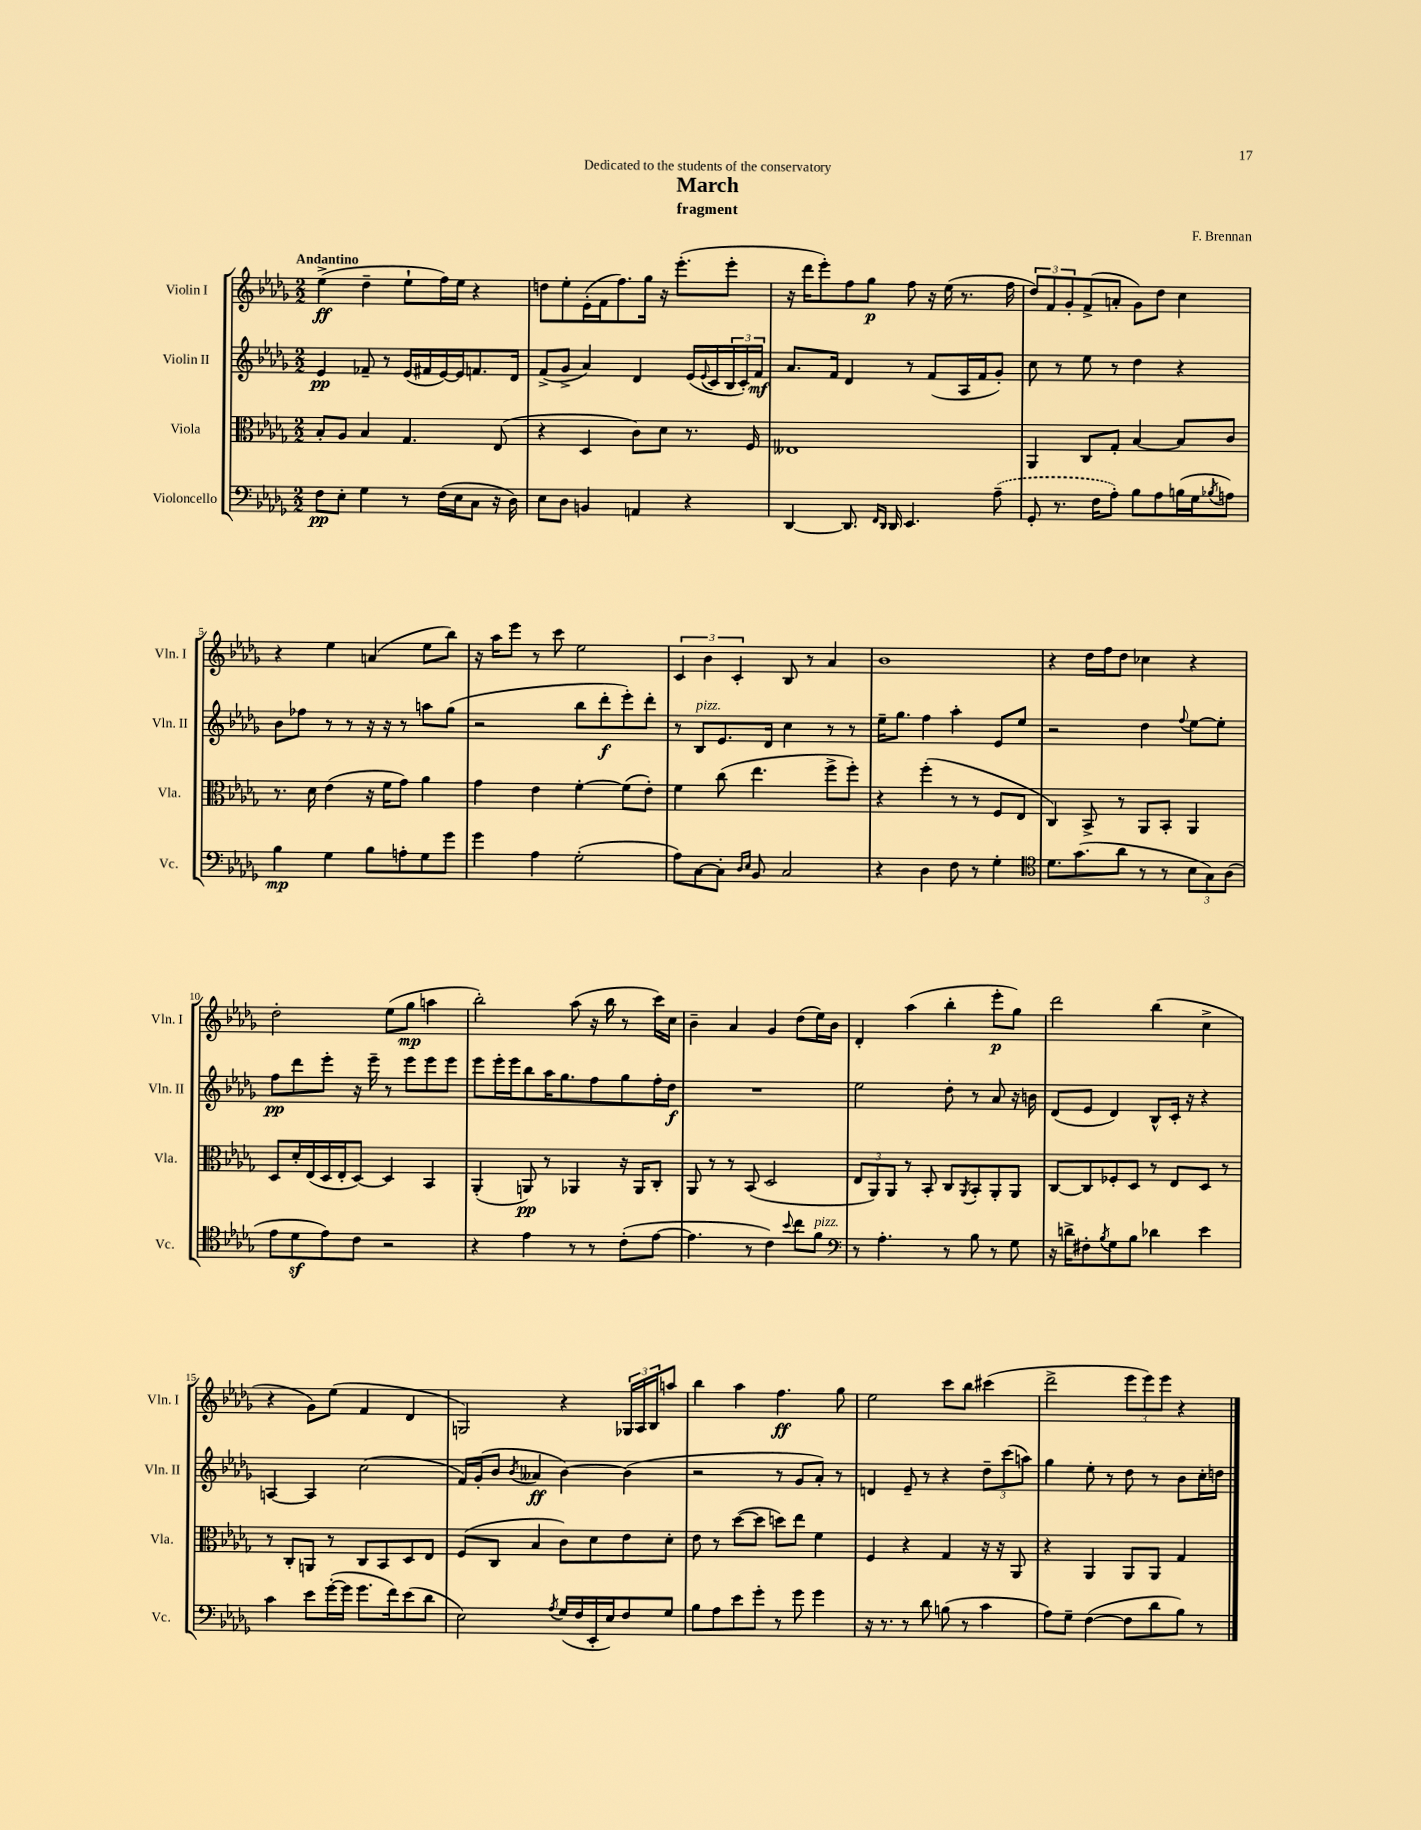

**kern	**kern	**kern	**kern
*staff4	*staff3	*staff2	*staff1
*clefF4	*clefC3	*clefG2	*clefG2
*k[b-e-a-d-g-]	*k[b-e-a-d-g-]	*k[b-e-a-d-g-]	*k[b-e-a-d-g-]
*M2/2	*M2/2	*M2/2	*M2/2
8F	8B-'	4e-	(4ee-^
8E-'	8A-	.	.
4G-	4B-	8f-~	4dd-~
.	.	8r	.
8r	4.G-	(16e-	8ee-`
.	.	16f#	.
(16F	.	[16e-)	16ff)
16E-	.	16e-]	16ee-
8C	.	8.f	4r
16r	(8E-	.	.
16D-)	.	16d-	.
=	=	=	=
8E-	4r	(8f^	8dd
8D-	.	8g-^	8ee-'
4BB	4D-	4a-)	(16e-'
.	.	.	16f
.	.	.	8.ff)
4AA	8c)	4d-	.
.	.	.	16gg-
.	8d-	.	16r
.	.	.	(8.eee-'
4r	8.r	(16e-	.
.	.	8qqe-	.
.	.	16c	.
.	.	24B-	8eee-'
.	.	24c')	.
.	16F	.	.
.	.	24f	.
=	=	=	=
[4DD-	1E--	8.a-	16r
.	.	.	16ddd-
.	.	.	8eee-')
.	.	16f	.
8.DD-]	.	4d-	8ff
.	.	.	8gg-
16qqFF	.	.	.
16qqDD-	.	.	.
16DD-	.	.	.
4.EE-	.	8r	8ff
.	.	(8f	16r
.	.	.	(16ee-
.	.	16A-	8.r
.	.	16f	.
(8A-~	.	8g-')	.
.	.	.	16ff
=	=	=	=
8GG-'	4AA-	8cc	12dd-)
.	.	.	12f
8.r	.	8r	.
.	.	.	12g-'
.	8C	8ee-	(8f^
16F	.	.	.
8A-')	8G-'	8r	8a'
8B-	[4B-	4dd-	8g-)
8A-	.	.	8dd-
(16B	8B-]	4r	4cc
16G-	.	.	.
8qB-	.	.	.
8A)	8c	.	.
=	=	=	=
4B-	8.r	8b-	4r
.	.	8ff-	.
.	16d-	.	.
4G-	(4e-	8r	4ee-
.	.	8r	.
8B-	16r	16r	(4a
.	16f	16r	.
8A'	8g-)	8r	.
8G-	4a-	8aa	8ee-
8g-	.	(8gg-	8bb-)
=	=	=	=
4g-	4g-	2r	16r
.	.	.	16aa-
.	.	.	8eee-
4A-	4e-	.	8r
.	.	.	8ccc
(2G-'	[4f'	8bb-	2ee-
.	.	8ddd-'	.
.	(8f]	8eee-')	.
.	8e-')	8ddd-'	.
=	=	=	=
8A-)	4f	8r	6c
[8C	.	8B-	.
.	.	.	6b-
8C']	(8cc	8.e-	.
.	.	.	6c'
16qqD-	.	.	.
16qqE-	.	.	.
8BB-	4.ee-	.	.
.	.	16d-	.
2C	.	4cc	8B-
.	.	.	8r
.	8ff^	8r	4a-
.	8ff')	8r	.
=	=	=	=
4r	4r	16ee-~	1b-
.	.	8.gg-	.
4D-	(4ff'	4ff	.
8F	8r	4aa-'	.
8r	8r	.	.
4G-'	8F	8e-	.
.	8E-	8ee-	.
=	=	=	=
*clefC4	*	*	*
8.d-	4C)	2r	4r
(8.g-	.	.	.
.	8BB-^	.	16dd-
.	.	.	16ff
8a-	8r	.	8dd-
8r	8AA-	4dd-	4cc-
8r	8BB-'	.	.
.	.	8qqff	.
12B-	4AA-	[8ee-	4r
12G-)	.	.	.
.	.	8ee-']	.
(12A-	.	.	.
=	=	=	=
8e-	8D-	8ff	2dd-'
8d-	16d-'	8ddd-	.
.	(16E-	.	.
8e-)	16D-	8eee-'	.
.	16E-'	.	.
8c	[8D-)	16r	.
.	.	16eee-~	.
2r	4D-]	8r	(8ee-
.	.	8eee-	8gg-
.	4BB-	8eee-	4aa
.	.	8eee-	.
=	=	=	=
4r	(4AA-'	8eee-	2bb-')
.	.	16eee-'	.
.	.	16eee-	.
4e-	8AA)	8bb-	.
.	8r	16aa-	.
.	.	8.gg-	.
8r	4AA-	.	(8aa-
8r	.	8ff	16r
.	.	.	16bb-
(8c'	16r	8gg-	8r
.	16AA-	.	.
[8e-	8C'	16ff'	16ccc)
.	.	16dd-	16cc
=	=	=	=
4.e-]	8AA-	1r	4b-~
.	8r	.	.
.	8r	.	4a-
8r	(8BB-	.	.
4c)	2D-	.	4g-
8qqb-	.	.	.
8cc	.	.	(8dd-
8f	.	.	16ee-)
.	.	.	16b-
=	=	=	=
*clefF4	*	*	*
8r	12E-	2ee-	4d-'
.	12AA-)	.	.
4.A-'	.	.	.
.	12AA-	.	.
.	8r	.	(4aa-
.	8BB-'	.	.
8r	8C	8dd-'	4bb-'
.	8qAA-	.	.
8B-	8BB-'	8r	.
8r	8AA-'	8a-	8eee-'
8G-	8AA-	16r	8gg-)
.	.	16b	.
=	=	=	=
16r	[8C	(8d-	2ddd-
16d^	.	.	.
8F#'	8C]	8e-	.
8qB-	.	.	.
8G-	8F-'	4d-)	.
8B-	8D-	.	.
4d-	8r	8B-^^	(4bb-
.	8E-	16c'	.
.	.	16r	.
4e-	8D-	4r	4cc^
.	8r	.	.
=	=	=	=
4c	8r	[4A	4r
.	8C'	.	.
8e-	8AA	4A]	8g-)
([16g-'	8r	.	(8ee-
16g-]	.	.	.
8.g-	8C	(2cc	4f
.	8BB-	.	.
16f)	.	.	.
(8e-	8D-	.	4d-
8d-	8E-	.	.
=	=	=	=
2E-)	(8F	16f)	2G)
.	.	(16g-'	.
.	8C	8b-	.
.	.	8qb-	.
.	4B-	4a--	.
8qA-	.	.	.
(16G-	8c)	[4b-)	4r
16F	.	.	.
16EE-'	8d-	.	.
16E-)	.	.	.
8F	8e-	(4b-]	24G-
.	.	.	24A-
.	.	.	24B-
8G-	8d-'	.	8aa
=	=	=	=
8B-	8e-	2r	4bb-
8A-	8r	.	.
8e-	([8dd-	.	4aa-
8g-'	8dd-]	.	.
8r	8dd)	8r	4.ff
8g-	8ee-	8g-	.
4g-	4f	8a-')	.
.	.	8r	8gg-
=	=	=	=
16r	4F	4d	2ee-
8.r	.	.	.
8r	4r	8e-~	.
8d-	.	8r	.
(8B	4G-	4r	8ccc
8r	.	.	8bb-
4c	16r	12dd-~	(4ccc#
.	16r	.	.
.	.	(12ccc	.
.	8AA-	.	.
.	.	12aa)	.
=	=	=	=
8A-)	4r	4gg-	2ddd-^
8G-~	.	.	.
([4F	4AA-	8ee-'	.
.	.	8r	.
8F]	8AA-	8dd-	12eee-
.	.	.	12eee-)
8d-	8AA-	8r	.
.	.	.	12eee-
8B-)	4G-	8b-	4r
8r	.	16cc'	.
.	.	16dd	.
==	==	==	==
*-	*-	*-	*-
